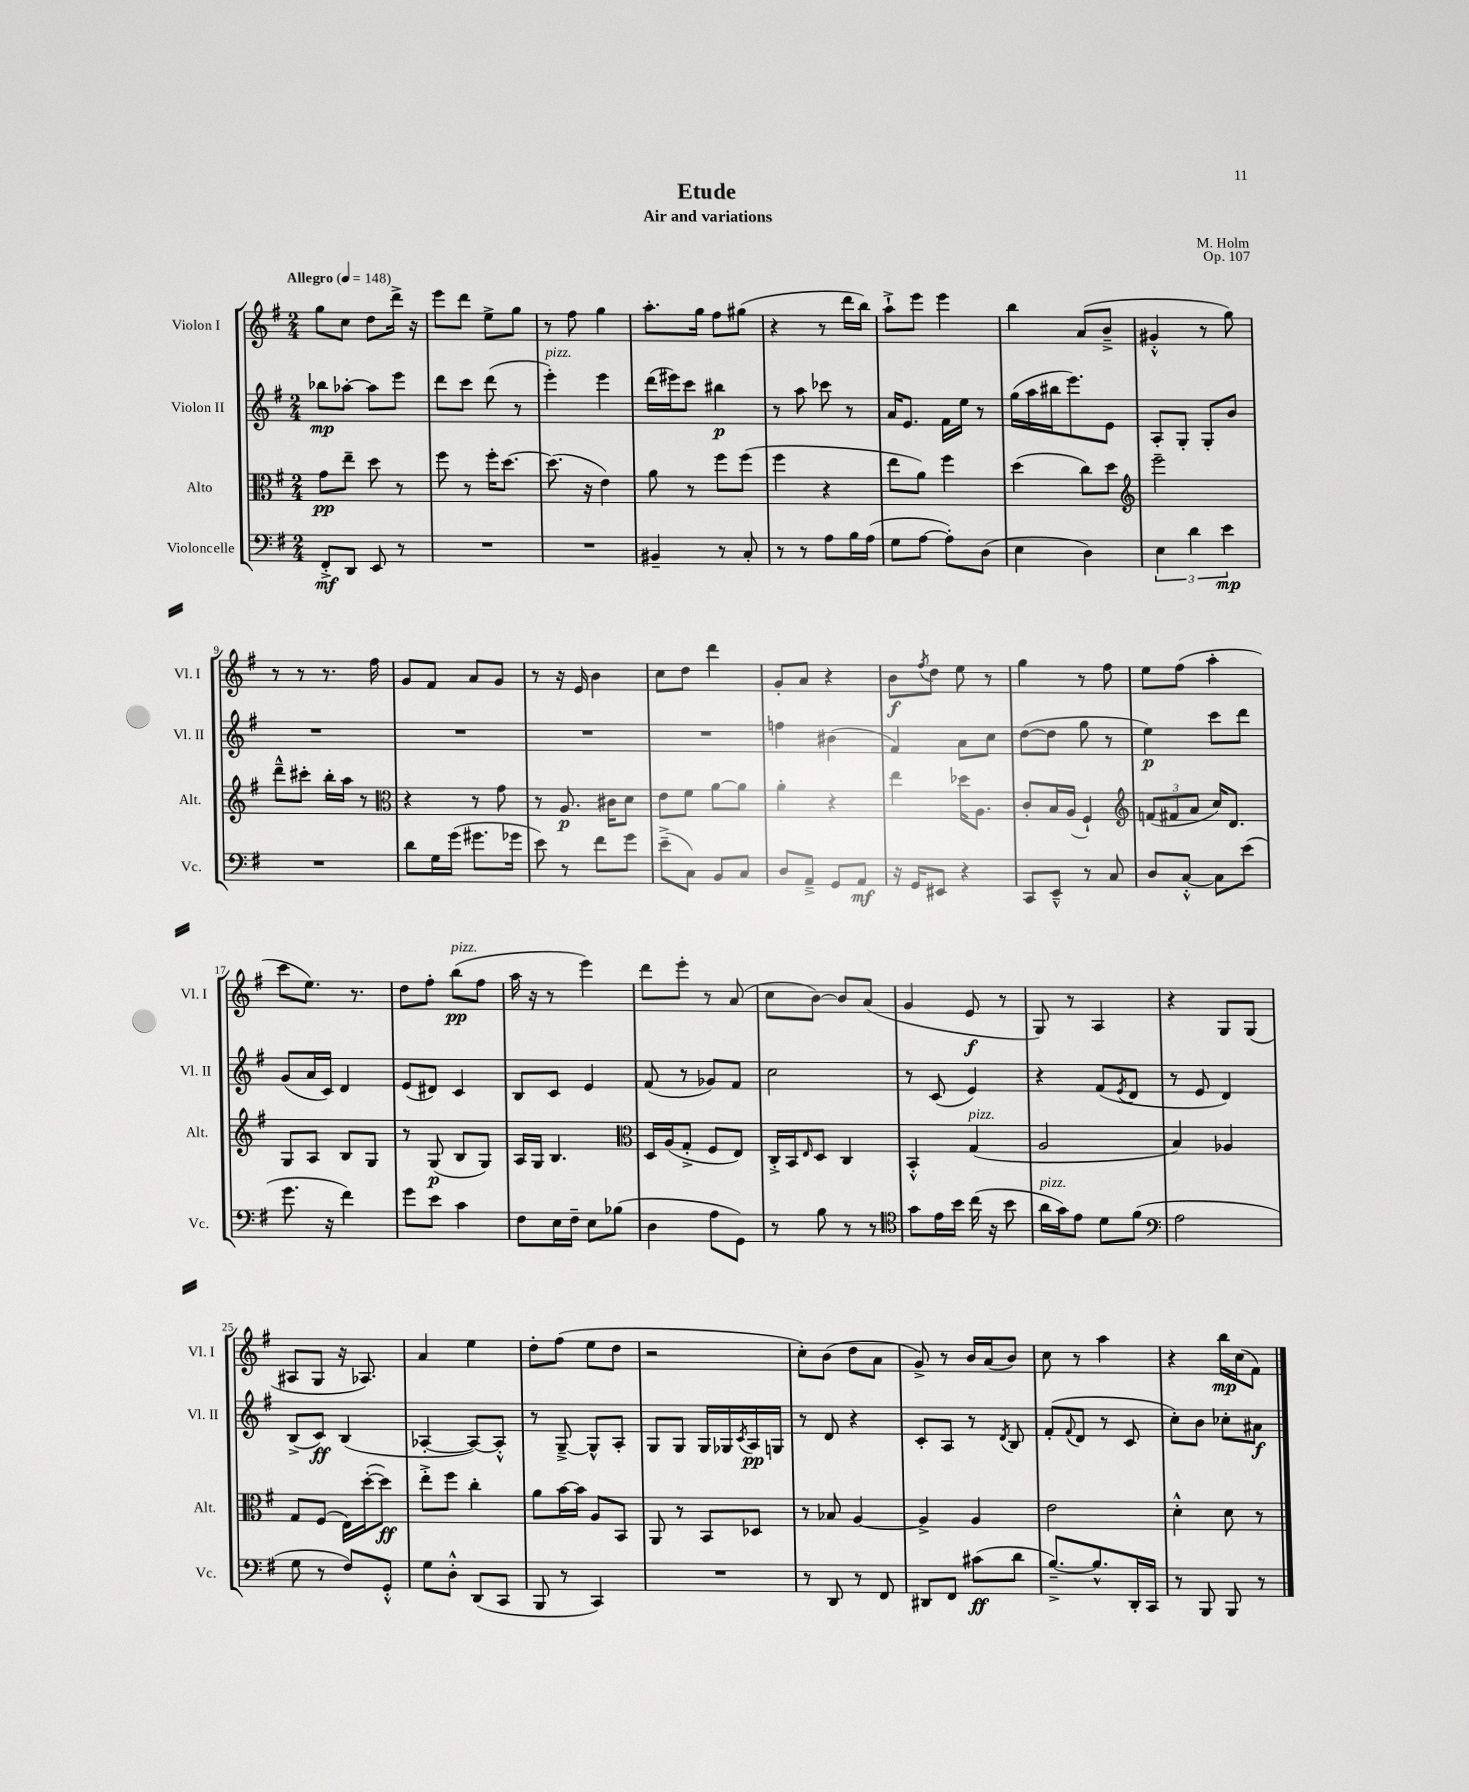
\header { title = "Etude" composer = "M. Holm" subtitle = "Air and variations" opus = "Op. 107" }
<<
\new StaffGroup <<
\new Staff = "s0" \with { instrumentName = "Violon I" shortInstrumentName = "Vl. I" } {
    \clef treble \key g \major \numericTimeSignature \time 2/4 \tempo "Allegro" 4 = 148
    g''8 c''8 d''8 d'''16-> r16 |
    e'''8 d'''8 e''8-> g''8 |
    r8 fis''8 g''4 |
    a''8.-. g''16 fis''8 gis''8( |
    r4 r8 d'''16 b''16) |
    a''8-!-> e'''8 e'''4 |
    b''4 a'8( b'8---> |
    gis'4-.-^ r8 g''8) |
    r8 r8 r8. fis''16 |
    g'8 fis'8 a'8 g'8 |
    r8 r16 e'16 b'4 |
    c''8 d''8 d'''4 |
    g'8-. a'8 r4 |
    b'8\f \acciaccatura { fis''8 } d''8 e''8 r8 |
    g''4 r8 fis''8 |
    e''8 fis''8( a''4-. |
    c'''8 e''8.) r8. |
    d''8 fis''8-. b''8\pp^\markup { \italic "pizz." }( fis''8 |
    a''16 r16 r8 e'''4) |
    d'''8 e'''8-. r8 a'8( |
    c''8 b'8~) b'8 a'8( |
    g'4 e'8\f r8 |
    g8) r8 a4 |
    r4 g8 g8( |
    ais8 g8 r16 aes8.) |
    a'4 e''4 |
    d''8-. fis''8( e''8 d''8 |
    r2 |
    c''8-.) b'8( d''8 a'8 |
    g'8->) r8 b'16 a'16( b'8) |
    c''8 r8 a''4 |
    r4 b''16\mp c''16( fis'8) \bar "|." |
}
\new Staff = "s1" \with { instrumentName = "Violon II" shortInstrumentName = "Vl. II" } {
    \clef treble \key g \major \numericTimeSignature \time 2/4
    bes''8\mp aes''8~-. aes''8 e'''8 |
    d'''8 c'''8 d'''8( r8 |
    e'''4-.^\markup { \italic "pizz." }) e'''4 |
    d'''16( eis'''16) c'''8 bis''4\p |
    r8 a''8 ces'''8 r8 |
    a'16 e'8. fis'16 e''16 r8 |
    g''16( a''16 bis''16 e'''8.) e'8 |
    a8-. g8-. g8-. b'8 |
    R2 |
    R2 |
    R2 |
    R2 |
    f''4 bis'4( |
    fis'4) a'8 c''8 |
    d''8~( d''8 g''8 r8 |
    e''4\p) c'''8 d'''8 |
    g'8( a'16 c'16) d'4 |
    e'8( dis'8) c'4 |
    b8 c'8 e'4 |
    fis'8( r8 ges'8) fis'8 |
    c''2 |
    r8 c'8( e'4) |
    r4 fis'8( \acciaccatura { e'8 } d'8 |
    r8 e'8 d'4) |
    b8->( c'8\ff) b4( |
    aes4~-. aes8~) aes8-.-^ |
    r8 g8~---> g8-^ a8-. |
    g8 g8 g16 ges16 \acciaccatura { c'8 } a16\pp g16 |
    r8 d'8 r4 |
    c'8-. a8 r8 \acciaccatura { d'8 } b8 |
    fis'8-.( \appoggiatura { fis'8 } d'8 r8 c'8 |
    c''8-.) b'8 ces''8-. ais'8\f \bar "|." |
}
\new Staff = "s2" \with { instrumentName = "Alto" shortInstrumentName = "Alt." } {
    \clef alto \key g \major \numericTimeSignature \time 2/4
    g'8\pp e''8-- d''8 r8 |
    fis''8 r8 fis''16-. d''8.~ |
    d''8.( r16 e'4) |
    a'8 r8 fis''8 fis''8( |
    fis''4 r4 |
    e''8 a'8) fis''4 |
    d''4( c''8) d''8 |
    \clef treble e'''2-- |
    d'''8---^ cis'''8-. b''16-. a''16 r8 |
    \clef alto r4 r8 g'8 |
    r8 a8.\p cis'16 d'8 |
    e'8 fis'8 a'8~ a'8 |
    a'4-. r4 |
    e''4 des''16 a8. |
    c'8-. b16 a16( fis4-!) |
    \clef treble \tuplet 3/2 { f'8( fis'8 a'8 } c''16) d'8. |
    g8 a8 b8 g8 |
    r8 g8\p( b8 g8) |
    a16 g16 b4. |
    \clef alto d16 a16( g8-.-> fis8 e8) |
    c16-.-> b,16 \grace { e16 } d8 c4 |
    b,4-.-^ g4^\markup { \italic "pizz." }( |
    a2 |
    b4) aes4 |
    g8 fis8( e16) d''16~-.( d''8\ff) |
    e''8-.-> fis''8 c''4-. |
    a'8 b'16~ b'16 a8 b,8 |
    a,8 r8 b,8 des8 |
    r8 bes8 a4~ |
    a4-> a4 |
    e'2 |
    d'4-.-^ d'8 r8 \bar "|." |
}
\new Staff = "s3" \with { instrumentName = "Violoncelle" shortInstrumentName = "Vc." } {
    \clef bass \key g \major \numericTimeSignature \time 2/4
    fis,8-.->\mf d,8 e,8 r8 |
    R2 |
    R2 |
    bis,4-- r8 c8-. |
    r8 r8 a8 b16 a16( |
    g8 a8~ a8-.) d8( |
    e4 d4) |
    \tuplet 3/2 { e4 d'4 e'4\mp } |
    R2 |
    d'8 g16 g'16( gis'8. ges'16 |
    e'8) r8 fis'8 g'8 |
    e'8--->( c8) b,8 c8 |
    d8 a,8---> g,8 a,8\mf |
    r16 g,16 eis,8 r4 |
    c,8 e,8---^ r8 c8 |
    d8 c8~-.-^ c8 e'8( |
    g'8. r16 fis'4) |
    g'8 e'8 c'4 |
    fis8 e16 fis16-- e8 bes8( |
    d4 a8 g,8) |
    r8 b8 r8 r8 |
    \clef tenor g'8 e'16 b'16 c''16( r16 b'8 |
    a'16^\markup { \italic "pizz." } g'16) e'8 d'8 fis'8( |
    \clef bass a2 |
    g8 r8 fis8) g,8-.-^ |
    g8 d8-.-^ d,8( c,8 |
    b,,8 r8 c,4) |
    R2 |
    r8 d,8 r8 fis,8 |
    dis,8 fis,8 cis'8\ff( d'8 |
    b8.~--->) b8.-^ d,16-. c,16 |
    r8 b,,8 b,,8 r8 \bar "|." |
}
>>
>>
